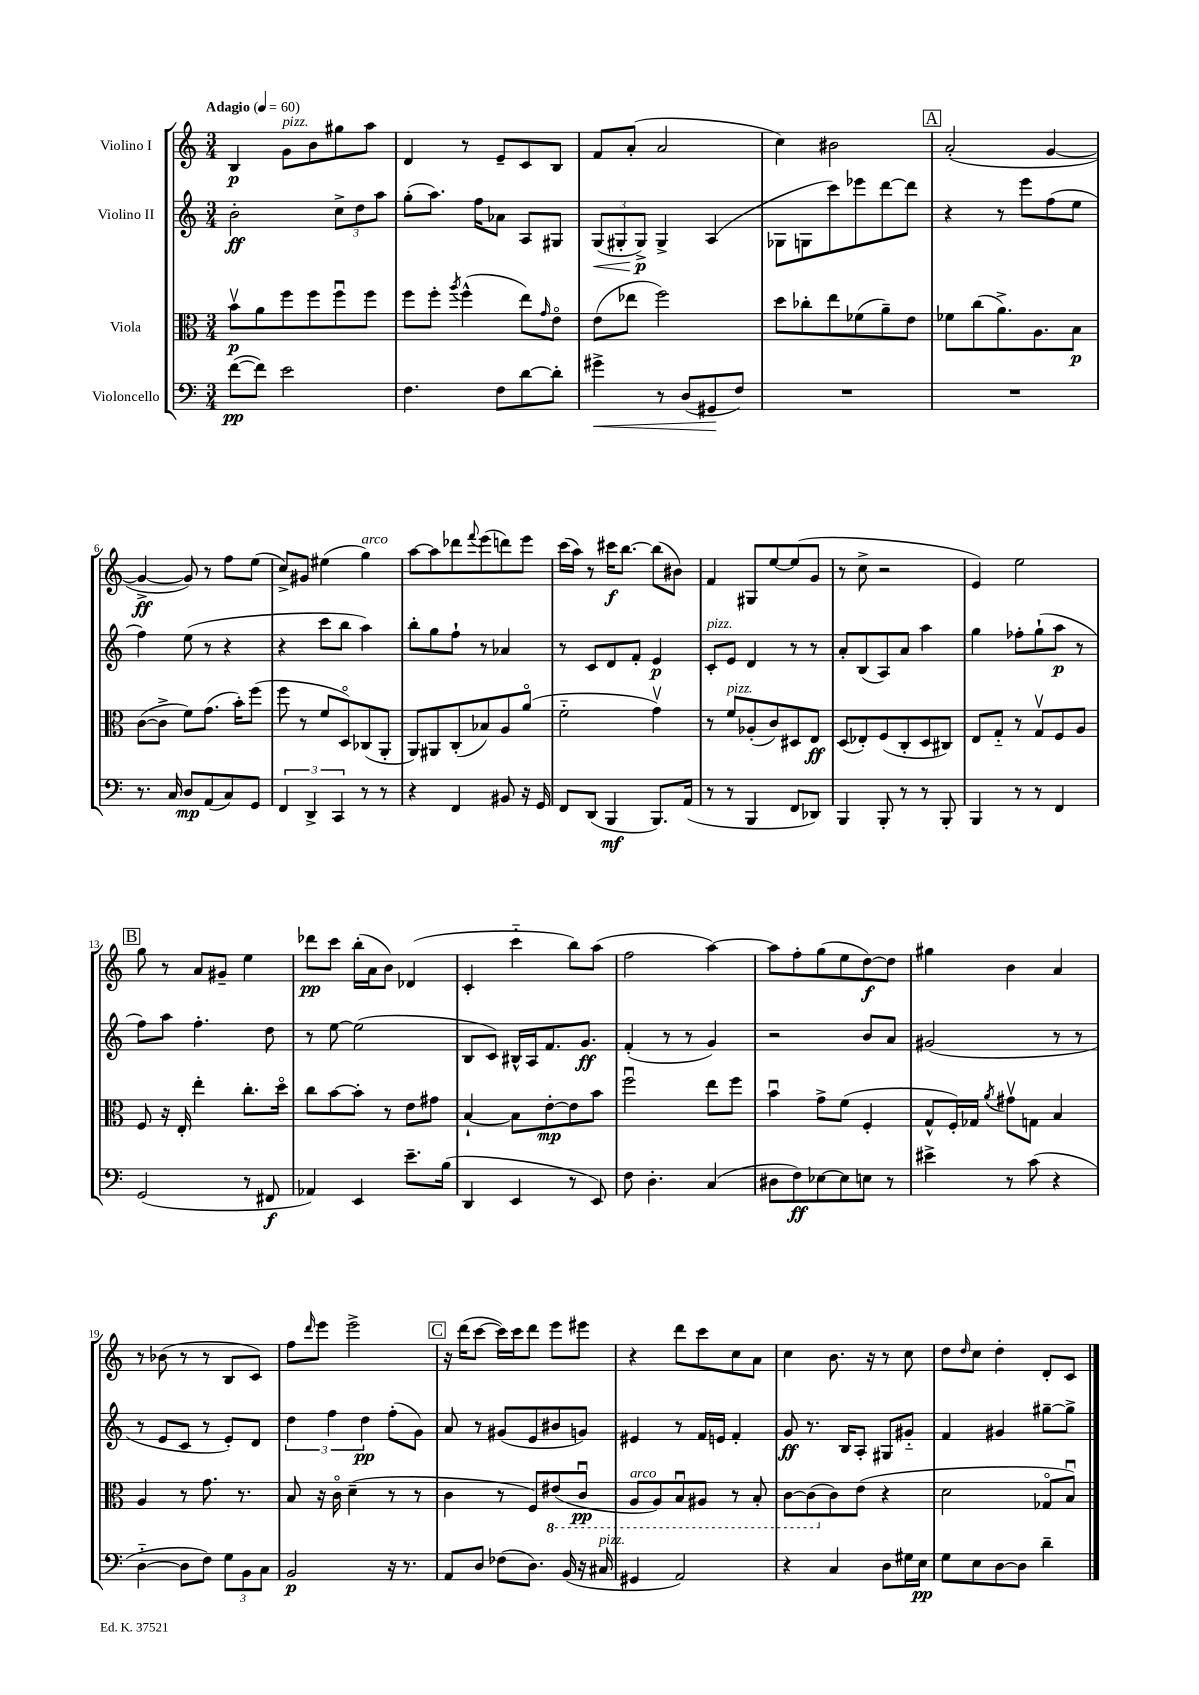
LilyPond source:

<<
\new StaffGroup <<
\new Staff = "s0" \with { instrumentName = "Violino I" } {
    \clef treble \key c \major \numericTimeSignature \time 3/4 \tempo "Adagio" 4 = 60
    b4\p g'8^\markup { \italic "pizz." } b'8 gis''8 a''8 |
    d'4 r8 e'8-- c'8 b8 |
    f'8 a'8-.( a'2 |
    c''4) bis'2 |
    \mark \markup { \box "A" } a'2-.( g'4~ |
    g'4~->\ff g'8) r8 f''8 e''8( |
    c''8->) gis'8 eis''4( g''4^\markup { \italic "arco" }) |
    a''8~ a''8 des'''8 \appoggiatura { f'''8 } e'''8( d'''8) e'''8 |
    c'''16( a''16) r8 cis'''16\f b''8.~ b''8( bis'8) |
    f'4 gis8 e''8~ e''8( g'8 |
    r8 c''8-> r2 |
    e'4) e''2 |
    \mark \markup { \box "B" } g''8 r8 a'8 gis'8-- e''4 |
    des'''8\pp c'''8 b''16-.( a'16 b'8) des'4( |
    c'4-. c'''4-_ b''8) a''8( |
    f''2 a''4~) |
    a''8 f''8-. g''8( e''8 d''8~\f) d''8 |
    gis''4 b'4 a'4 |
    r8 bes'8( r8 r8 b8 c'8) |
    f''8 \grace { d'''16 } e'''8 e'''2-> |
    \mark \markup { \box "C" } r16 d'''16( c'''8~ c'''16) c'''16 d'''8 e'''8 eis'''8 |
    r4 d'''8 c'''8 c''8 a'8 |
    c''4 b'8. r16 r8 c''8 |
    d''8 \grace { d''16 } c''8 d''4-. d'8-. c'8 \bar "|." |
}
\new Staff = "s1" \with { instrumentName = "Violino II" } {
    \clef treble \key c \major \numericTimeSignature \time 3/4
    b'2-.\ff \tuplet 3/2 { c''8-> d''8 a''8 } |
    g''8-.( a''8.) f''16 aes'8 a8 gis8 |
    \tuplet 3/2 { g8\<( gis8-. gis8->\p\!) } gis4-> a4( |
    ges8 g8 c'''8) ees'''8 d'''8~ d'''8 |
    \mark \markup { \box "A" } r4 r8 e'''8 f''8( e''8 |
    f''4) e''8( r8 r4 |
    r4 c'''8 b''8 a''4) |
    b''8-. g''8 f''8-! r8 aes'4 |
    r8 c'8 d'8 f'8-. e'4\p |
    c'8-.^\markup { \italic "pizz." } e'8 d'4 r8 r8 |
    a'8-. b8( a8) a'8 a''4 |
    g''4 fes''8-. g''8-!( a''8\p r8 |
    \mark \markup { \box "B" } f''8) a''8 f''4.-. d''8 |
    r8 e''8~ e''2( |
    b8 c'8) bis16-^ a16 f'8. g'8.\ff |
    f'4-.( r8 r8 g'4) |
    r2 b'8 a'8 |
    gis'2( r8 r8 |
    r8 e'8 c'8 r8 e'8-.) d'8 |
    \tuplet 3/2 { d''4 f''4 d''4\pp } f''8-.( g'8) |
    \mark \markup { \box "C" } a'8 r8 gis'8( e'8 bis'8 g'8) |
    eis'4 r8 f'16 e'16 f'4-. |
    g'8\ff r8. b16 a8-. gis8 gis'8-_ |
    f'4 gis'4 gis''8~-- gis''8-> \bar "|." |
}
\new Staff = "s2" \with { instrumentName = "Viola" } {
    \clef alto \key c \major \numericTimeSignature \time 3/4
    b'8\upbow\p a'8 f''8 f''8 f''8\downbow f''8 |
    f''8 f''8-. \acciaccatura { a''8 } f''4-^( e''8) \grace { g'16 } e'8\flageolet |
    e'8( ees''8 f''2) |
    d''8 ces''8-. e''8 fes'8( a'8--) e'8 |
    \mark \markup { \box "A" } fes'8 c''8( a'8.->) a8. b8\p |
    c'8~( c'8-> f'8) g'8.( b'16-.) f''8( |
    f''8 r8 f'8 d8\flageolet) ces8( a,8-. |
    a,8) ais,8 c8-.( bes8) a8 a'8\flageolet( |
    f'2-_ g'4\upbow) |
    r8 f'8^\markup { \italic "pizz." } aes8-.( c'8) dis8 e8\ff |
    d8( ees8-.) f8( c8-. d8 cis8) |
    e8 g8-_ r8 g8\upbow f8 a8 |
    \mark \markup { \box "B" } f8 r16 e16-. e''4-. c''8.-. d''16\flageolet |
    c''8 b'8~ b'8-. r8 e'8 gis'8 |
    b4~-! b8 e'8~-.\mp e'8 b'8 |
    f''2\downbow e''8 f''8 |
    b'4\downbow g'8-> f'8( f4-. |
    g8-^ f16-.) ges16 \acciaccatura { a'8 } gis'8\upbow g8 b4 |
    a4 r8 g'8. r8. |
    b8 r16 c'16\flageolet d'4--( r8 r8 |
    \mark \markup { \box "C" } c'4 r8 f8) \ottava #-1 eis8( c8\downbow\pp |
    a,8^\markup { \italic "arco" } a,8) b,8\downbow ais,8 r8 b,8-. |
    c8~ c8( \ottava #0 c'8) e'8( r4 |
    d'2 ges8\flageolet b8\downbow) \bar "|." |
}
\new Staff = "s3" \with { instrumentName = "Violoncello" } {
    \clef bass \key c \major \numericTimeSignature \time 3/4
    f'8~\pp( f'8) e'2 |
    f4. f8 d'8~ d'8-. |
    gis'4->\< r8 d8( gis,8\! f8) |
    R2. |
    \mark \markup { \box "A" } R2. |
    r8. c16 d8\mp a,8( c8) g,8 |
    \tuplet 3/2 { f,4 d,4-> c,4 } r8 r8 |
    r4 f,4 bis,8 r16 g,16 |
    f,8 d,8( b,,4\mf b,,8.) a,16( |
    r8 r8 b,,4 f,8 des,8) |
    b,,4 b,,8-. r8 r8 b,,8-. |
    b,,4 r8 r8 f,4 |
    \mark \markup { \box "B" } g,2( r8 fis,8\f |
    aes,4) e,4 e'8.-- b16( |
    d,4 e,4 r8 e,8) |
    f8 d4.-. c4( |
    dis8 f8\ff) ees8~ ees8 e8 r8 |
    eis'4-> r8 c'8( r4 |
    d4~-_ d8 f8) \tuplet 3/2 { g8 b,8 c8 } |
    b,2\p r16 r8. |
    \mark \markup { \box "C" } a,8 d8 fes8( d8.) b,16( r16 cis16^\markup { \italic "pizz." } |
    gis,4 a,2) |
    r4 c4 d8 gis16 e16\pp |
    g8 e8 d8~ d8 d'4-- \bar "|." |
}
>>
>>
